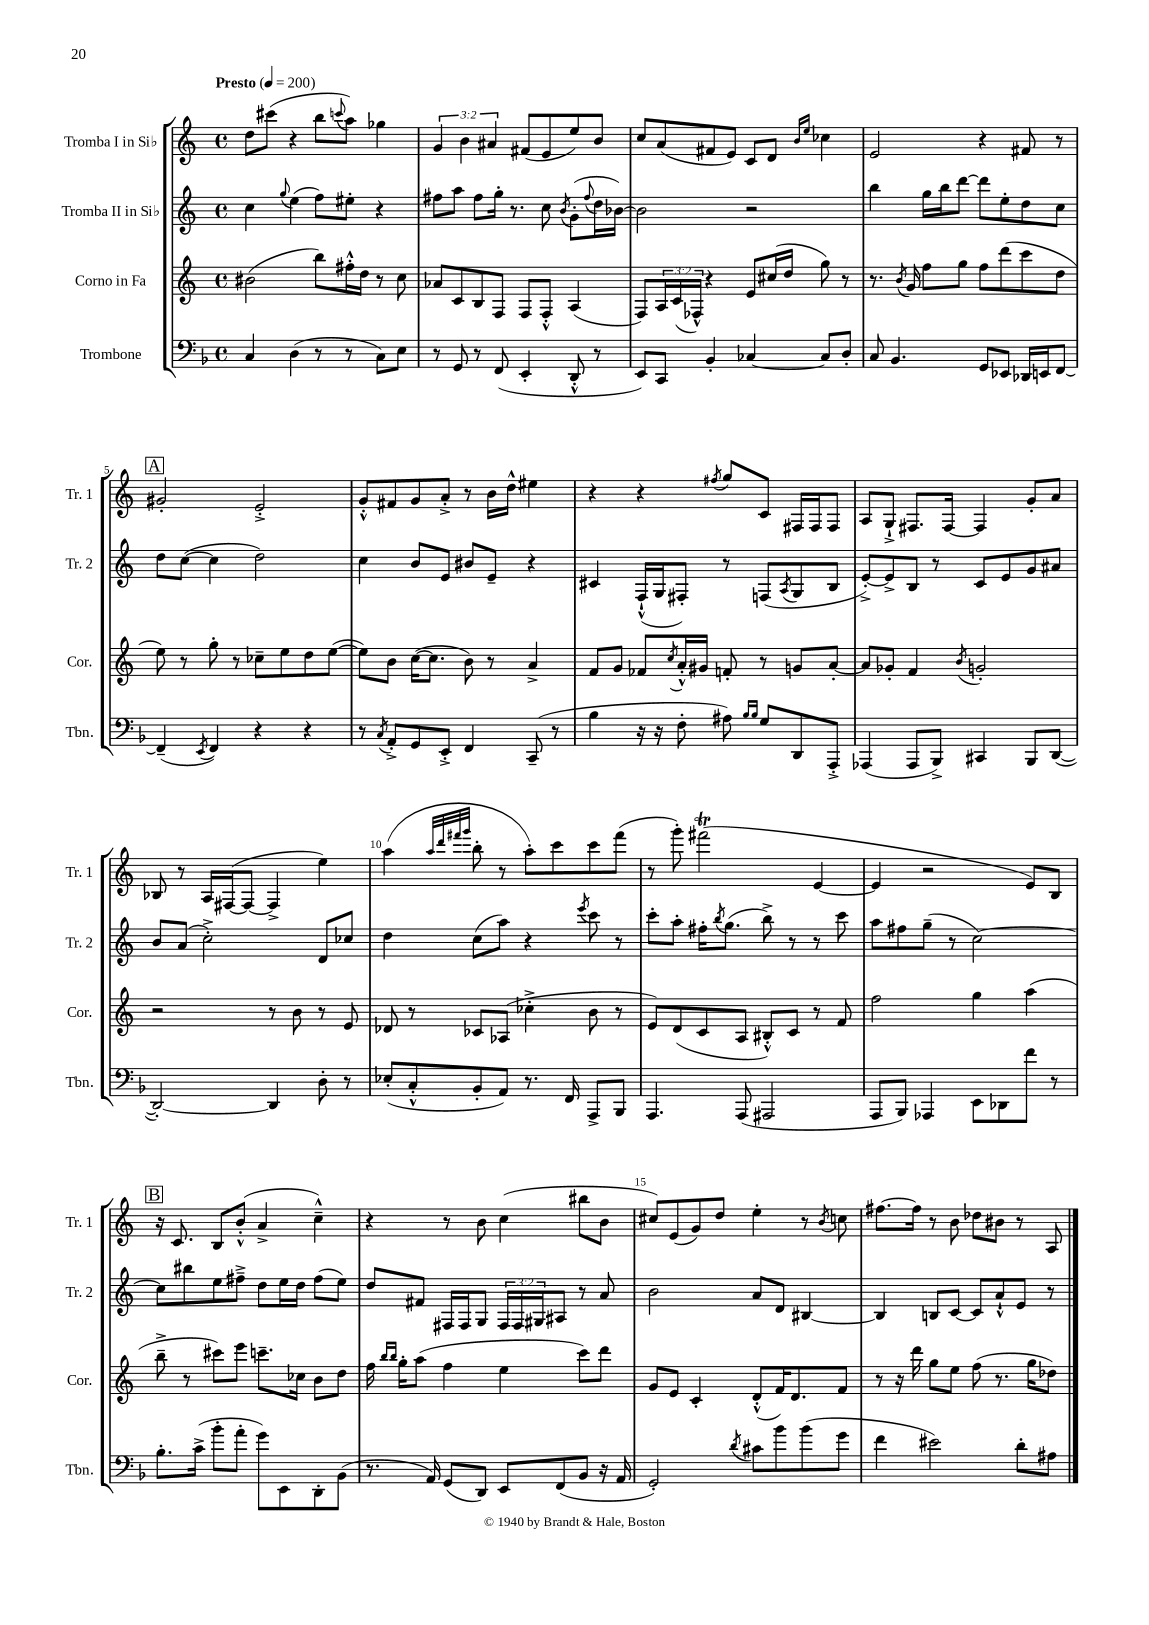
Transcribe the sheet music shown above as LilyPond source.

<<
\new StaffGroup <<
\new Staff = "s0" \with { instrumentName = "Tromba I in Sib" shortInstrumentName = "Tr. 1" } {
    \clef treble \key c \major \defaultTimeSignature \time 4/4 \override Staff.TupletNumber.text = #tuplet-number::calc-fraction-text \tempo "Presto" 4 = 200
    d''8 cis'''8( r4 b''8 \appoggiatura { c'''8 } a''8) ges''4 |
    \tuplet 3/2 { g'4 b'4 ais'4 } fis'8( e'8 e''8) b'8 |
    c''8 a'8( fis'8 e'8) c'8 d'8 \grace { b'16 e''16 } ces''4 |
    e'2 r4 fis'8 r8 |
    \mark \markup { \box "A" } gis'2-. e'2-.-> |
    g'8-.-^ fis'8 g'8 a'8-.-> r8 b'16 d''16-^ eis''4 |
    r4 r4 \acciaccatura { fis''8 } g''8 c'8 fis16 fis16 fis8 |
    a8 g8-!-> fis8. fis16~ fis4 g'8-. a'8 |
    bes8 r8 a16 fis16~( fis8~ fis4-> e''4) |
    a''4( \grace { a''32 d'''32 fis'''32 g'''32 } b''8-. r8 a''8-.) c'''8 c'''8 fis'''8( |
    r8 g'''8-.) fis'''2\trill( e'4~ |
    e'4 r2 e'8) b8 |
    \mark \markup { \box "B" } r16 c'8. b8 b'8-.-^( a'4-> c''4---^) |
    r4 r8 b'8 c''4( bis''8 b'8 |
    cis''8) e'8( g'8) d''8 e''4-. r8 \acciaccatura { b'8 } c''8 |
    fis''8.~ fis''16 r8 b'8 des''8 bis'8 r8 a8 \bar "|." |
}
\new Staff = "s1" \with { instrumentName = "Tromba II in Sib" shortInstrumentName = "Tr. 2" } {
    \clef treble \key c \major \defaultTimeSignature \time 4/4 \override Staff.TupletNumber.text = #tuplet-number::calc-fraction-text
    c''4 \appoggiatura { g''8 } e''4( f''8) eis''8-. r4 |
    fis''8 a''8 fis''8 g''16-. r8. c''8 \acciaccatura { b'8 } g'8-.( \appoggiatura { fis''8 } d''16 bes'16~) |
    bes'2 r2 |
    b''4 g''16 b''16 d'''8~ d'''8 e''8-. d''8 c''8 |
    \mark \markup { \box "A" } d''8 c''8~( c''4 d''2) |
    c''4 b'8 e'8 bis'8 e'8-- r4 |
    cis'4 f16-!-^( g16 fis8-.) r8 f8( \acciaccatura { a8 } g8 b8 |
    e'8~-.->) e'8-> b8 r8 c'8 e'8 g'8 ais'8 |
    b'8 a'8( c''2-.->) d'8 ces''8 |
    d''4 c''8( a''8) r4 \acciaccatura { e'''8 } c'''8 r8 |
    c'''8-. a''8-. fis''16-. \acciaccatura { b''8 } g''8.( b''8->) r8 r8 c'''8 |
    a''8 fis''8 g''8--( r8 c''2~) |
    \mark \markup { \box "B" } c''8 bis''8 e''8 fis''8---> d''8 e''16 d''16 fis''8( e''8) |
    d''8 fis'8 fis16 fis16 g8 \tuplet 3/2 { fis16 fis16 gis16 } ais8 r8 a'8 |
    b'2 a'8 d'8 bis4~ |
    bis4 b8 c'8~ c'8 a'8-!-^ e'8 r8 \bar "|." |
}
\new Staff = "s2" \with { instrumentName = "Corno in Fa" shortInstrumentName = "Cor." } {
    \clef treble \key c \major \defaultTimeSignature \time 4/4 \override Staff.TupletNumber.text = #tuplet-number::calc-fraction-text
    bis'2( b''8) fis''16-.-^ d''16 r8 c''8 |
    aes'8 c'8 b8 f8 f8 f8-.-^ a4( |
    f8) \tuplet 3/2 { a16 c'16( fes16-^) } r4 e'8 cis''16( d''16 g''8) r8 |
    r8. \acciaccatura { b'8 } g'16 f''8 g''8 f''8 d'''8( c'''8 d''8 |
    \mark \markup { \box "A" } e''8) r8 g''8-. r8 ces''8-- e''8 d''8 e''8~( |
    e''8) b'8 c''16~( c''8. b'8) r8 a'4-> |
    f'8 g'8 fes'8 \acciaccatura { c''8 } a'16-.-^ gis'16 f'8-. r8 g'8 a'8~-. |
    a'8 ges'8-. f'4 \acciaccatura { b'8 } g'2-. |
    r2 r8 b'8 r8 e'8 |
    des'8 r8 ces'8 aes8( ces''4-.-> b'8 r8 |
    e'8) d'8( c'8 a8 bis8-.-^) c'8 r8 f'8 |
    f''2 g''4 a''4( |
    \mark \markup { \box "B" } b''8---> r8 cis'''8) e'''8 c'''8.-- ces''16 b'8 d''8 |
    f''16 \grace { b''16 b''16 } g''16-. a''8( f''4 e''4 c'''8) d'''8 |
    g'8 e'8 c'4-. d'8-.-^( f'16) d'8. f'8 |
    r8 r16 d'''16 g''8 e''8 f''8( r8. g''16 des''8) \bar "|." |
}
\new Staff = "s3" \with { instrumentName = "Trombone" shortInstrumentName = "Tbn." } {
    \clef bass \key f \major \defaultTimeSignature \time 4/4
    c4 d4( r8 r8 c8) e8 |
    r8 g,8 r8 f,8( e,4-. d,8-.-^ r8 |
    e,8) c,8 bes,4-. ces4~ ces8 d8-. |
    c8 bes,4. g,8 ees,8 des,16 e,16 f,8~ |
    \mark \markup { \box "A" } f,4--( \acciaccatura { e,8 } f,4) r4 r4 |
    r8 \acciaccatura { c8 } a,8-.-> g,8 e,8-.-> f,4 c,8--( r8 |
    bes4 r16 r16 f8-. ais8) \grace { bes16 bes16 } g8 d,8 a,,8-.-> |
    aes,,4( aes,,8 bes,,8->) cis,4 bes,,8 d,8~( |
    d,2~-.) d,4 d8-. r8 |
    ees8-.( c8-.-^ bes,8-. a,8) r8. f,16 a,,8-> bes,,8 |
    a,,4. a,,8( ais,,2 |
    a,,8 bes,,8) aes,,4 e,8 des,8 f'8 r8 |
    \mark \markup { \box "B" } bes8.-. c'16->( bes'8-. a'8-. g'8) e,8 d,8-. bes,8( |
    r8. a,16) g,8( d,8) e,8 f,8( bes,8 r16 a,16 |
    g,2-.) \acciaccatura { d'8 } cis'8 bes'8 bes'8( g'8 |
    f'4 eis'2) d'8-. ais8 \bar "|." |
}
>>
>>
\layout { \context { \Score \override BarNumber.break-visibility = ##(#f #t #t) barNumberVisibility = #(every-nth-bar-number-visible 5) } }
